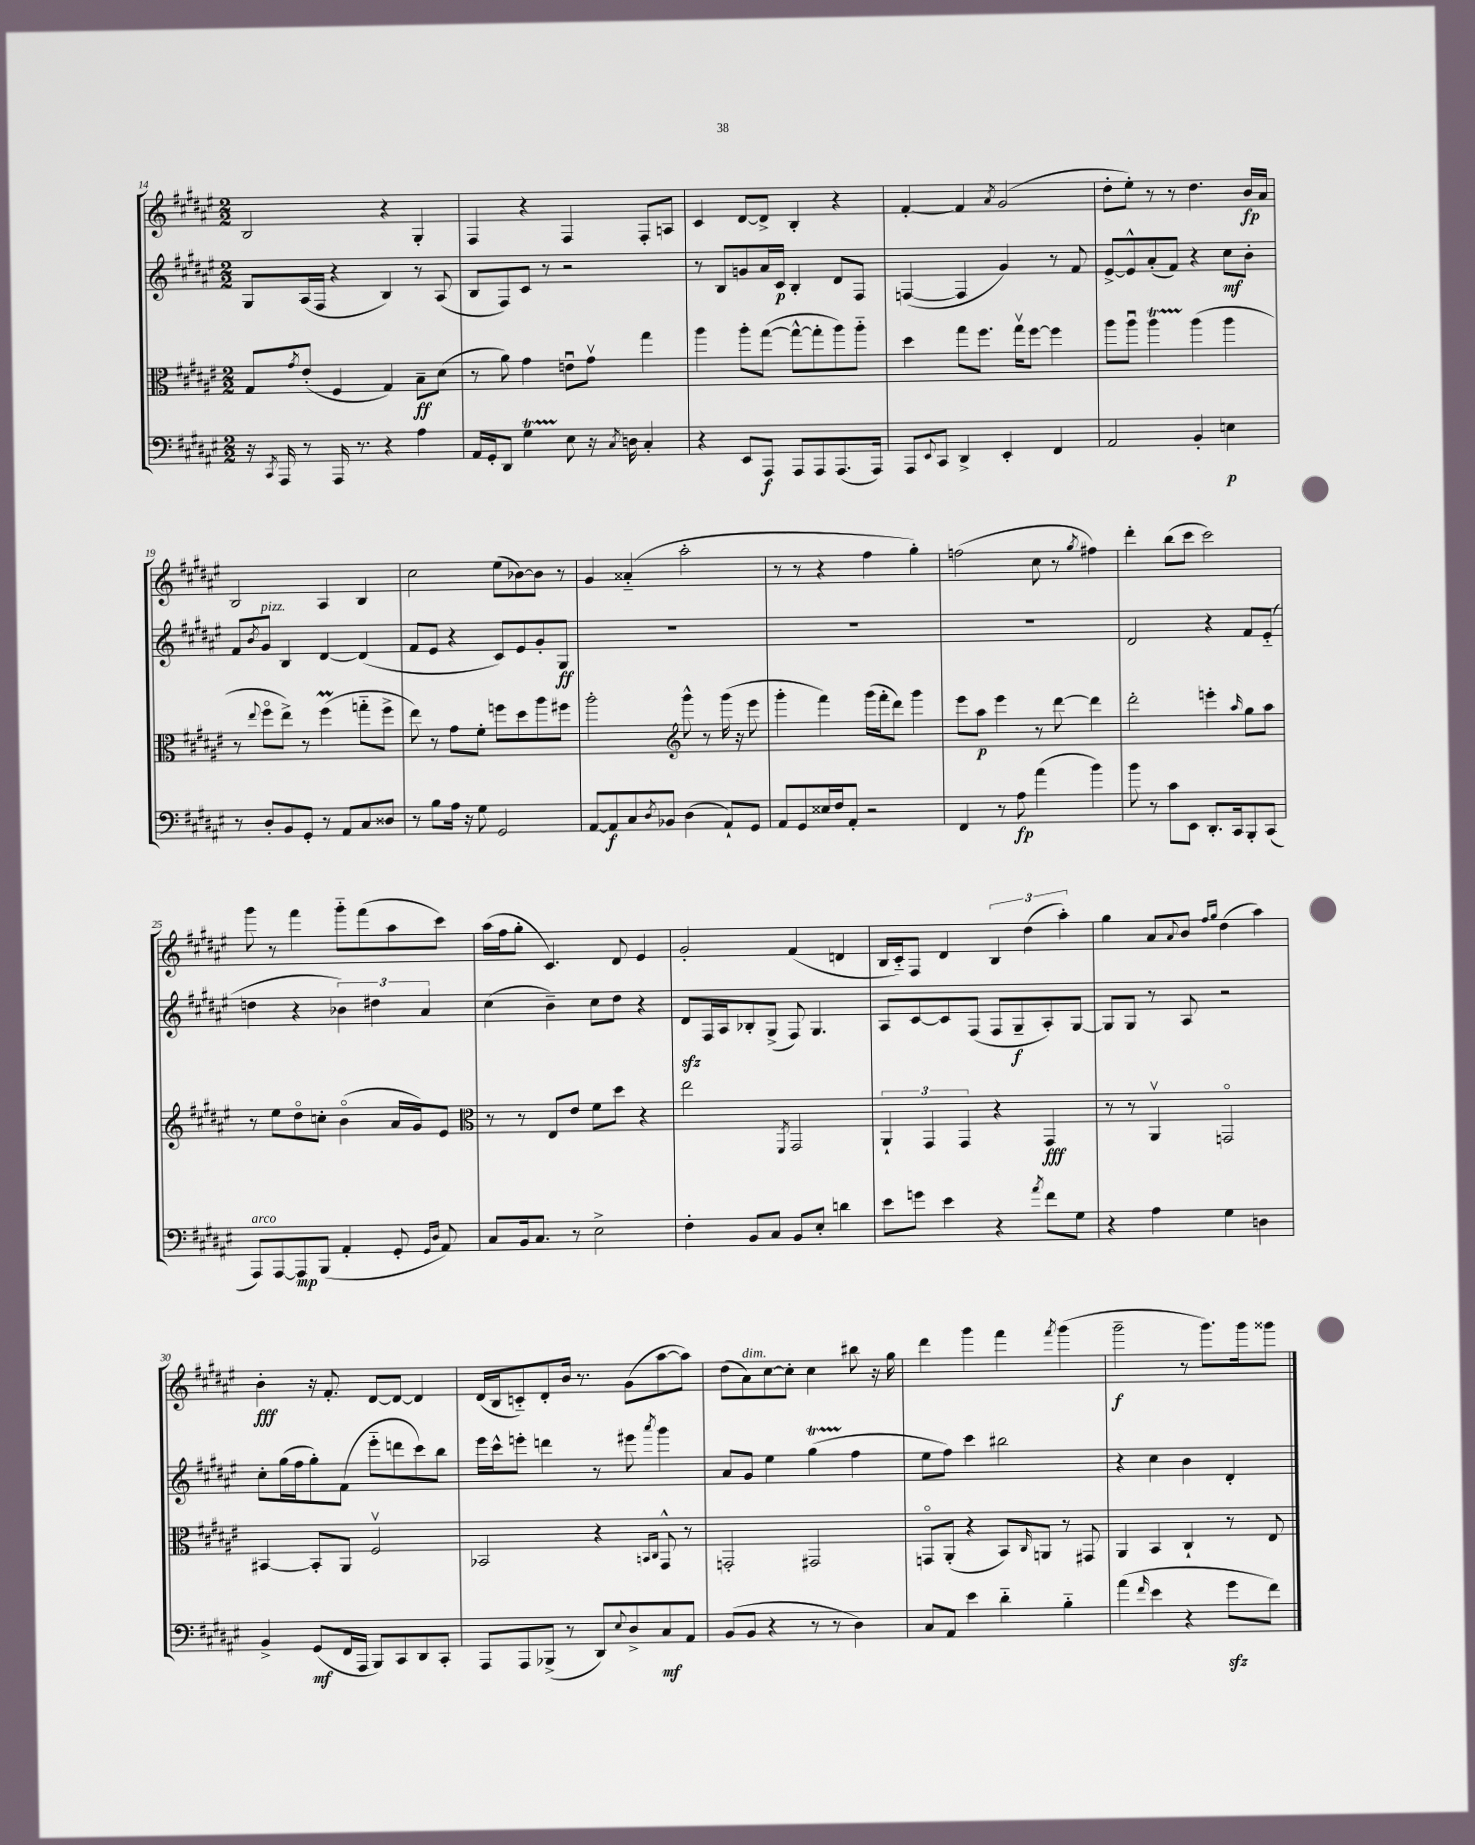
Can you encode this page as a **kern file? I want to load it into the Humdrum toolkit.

**kern	**dynam	**kern	**dynam	**kern	**dynam	**kern	**dynam
*part4	*part4	*part3	*part3	*part2	*part2	*part1	*part1
*staff4	*staff4	*staff3	*staff3	*staff2	*staff2	*staff1	*staff1
*clefF4	*	*clefC3	*	*clefG2	*	*clefG2	*
*k[f#c#g#d#a#e#]	*	*k[f#c#g#d#a#e#]	*	*k[f#c#g#d#a#e#]	*	*k[f#c#g#d#a#e#]	*
*M2/2	*	*M2/2	*	*M2/2	*	*M2/2	*
=14	=14	=14	=14	=14	=14	=14	=14
16r	.	8G#/L	.	8G#/L	.	2B/	.
8qCC#/	.	.	.	.	.	.	.
16AAA#/	.	.	.	.	.	.	.
.	.	8qg#/	.	.	.	.	.
8r	.	(8e#'/J	.	(16A#/L	.	.	.
.	.	.	.	16F#/JJ	.	.	.
16AAA#/	.	4F#/	.	4r	.	.	.
8.r	.	.	.	.	.	.	.
4r	.	4G#/)	.	4B/)	.	4r	.
4A#\	.	8B~\L	ff	8r	.	4G#'/	.
.	.	(8d#\J	.	(8A#/	.	.	.
=15	=15	=15	=15	=15	=15	=15	=15
16AA#/LL	.	8r	.	8B/L	.	4F#/	.
16GG#'/J	.	.	.	.	.	.	.
8DD#/J	.	8a#\)	.	8F#/)	.	.	.
4G#T\	.	4g#\	.	8c#/J	.	4r	.
.	.	.	.	8r	.	.	.
8E#\	.	8enu\L	.	2r	.	4F#/	.
16r	.	8g#v\J	.	.	.	.	.
8qC#/	.	.	.	.	.	.	.
16Dn\	.	.	.	.	.	.	.
4C#'/	.	4gg#\	.	.	.	8F#'/L	.
.	.	.	.	.	.	8An/J	.
=16	=16	=16	=16	=16	=16	=16	=16
4r	.	4aa#\	.	8r	.	4c#/	.
.	.	.	.	8B/L	.	.	.
8EE#/L	.	8aa#'\L	.	8gn/	.	[8d#/L	.
8AAA#/J	f	([8gg#\J	.	16a#/L	.	8d#^/J]	.
.	.	.	.	16c#/JJ	p	.	.
8AAA#/L	.	8gg#^^\L_	.	4B'/	.	4B'/	.
8AAA#/	.	8gg#'\]	.	.	.	.	.
(8.AAA#/	.	8aa#\)	.	8d#/L	.	4r	.
.	.	8aa#\J	.	8F#/J	.	.	.
16AAA#/Jk)	.	.	.	.	.	.	.
=17	=17	=17	=17	=17	=17	=17	=17
8AAA#/L	.	4dd#\	.	([4Fn/	.	[4f#'/	.
8qqEE#/	.	.	.	.	.	.	.
8CC#/J	.	.	.	.	.	.	.
4DD#^/	.	8gg#\L	.	4F/]	.	4f#/]	.
.	.	8.ff#\J	.	.	.	.	.
.	.	.	.	.	.	8qa#/	.
4EE#'/	.	.	.	4g#/)	.	(2g#/	.
.	.	16gg#v\KL	.	.	.	.	.
.	.	[8ff#\J	.	.	.	.	.
4FF#/	.	4ff#\]	.	8r	.	.	.
.	.	.	.	8f#/	.	.	.
=18	=18	=18	=18	=18	=18	=18	=18
2AA#/	.	8aa#\L	.	[8e#^/L	.	8dd#'\L	.
.	.	8aa#u\J	.	8e#^^/]	.	8ee#'\J)	.
.	.	4aa#t\	.	(8a#'/	.	8r	.
.	.	.	.	8f#/J)	.	8r	.
4BB'/	.	(4aa#\	.	4r	.	4.dd#\	.
4En\	p	4aa#\	.	8cc#\L	mf	.	.
.	.	.	.	8b'\J	.	16b/LL	fp
.	.	.	.	.	.	16a#/JJ	.
!!LO:LB:g=z
=19	=19	=19	=19	=19	=19	=19	=19
8r	.	8r	.	8f#/L	.	2B/	.
.	.	8qqee#/	.	8qb/	.	.	.
!	!	!	!	!LO:TX:a:i:t=pizz.	!	!	!
8D#'/L	.	8ff#\L	.	8g#/J	.	.	.
8BB/	.	8ee#^\J)	.	4B/	.	.	.
8GG#'/J	.	8r	.	.	.	.	.
8r	.	(4ff#M\	.	[4d#/	.	4A#/	.
8AA#/L	.	.	.	.	.	.	.
8C#/	.	8ggn\L	.	(4d#/]	.	4B/	.
8D##X/J	.	8ff#^\J	.	.	.	.	.
=20	=20	=20	=20	=20	=20	=20	=20
8r	.	8ee#\)	.	8f#/L	.	2cc#\	.
8B\L	.	8r	.	8e#/J	.	.	.
16A#\Jk	.	8g#\L	.	4r	.	.	.
16r	.	.	.	.	.	.	.
8G#\	.	8f#'\J	.	.	.	.	.
2GG#/	.	8ffn\L	.	8c#/L)	.	(8ee#\L	.
.	.	8dd#\	.	8e#/	.	[8b-X\)	.
.	.	8aa#\	.	8g#'/	.	8b-\J]	.
.	.	8ff#X\J	.	8G#/J	ff	8r	.
=21	=21	=21	=21	=21	=21	=21	=21
[8AA#/L	.	2aa#'\	.	1r	.	4g#/	.
8AA#/]	f	.	.	.	.	.	.
8C#/	.	.	.	.	.	(4a##X/	.
8qD#/	.	.	.	.	.	.	.
8BB-X/J	.	.	.	.	.	.	.
*	*	*clefG2	*	*	*	*	*
(4D#\	.	8ggg#^^\	.	.	.	2aa#'\	.
.	.	8r	.	.	.	.	.
8AA#`/L)	.	(16ggg#\	.	.	.	.	.
.	.	16r	.	.	.	.	.
8GG#/J	.	8eee#\	.	.	.	.	.
=22	=22	=22	=22	=22	=22	=22	=22
8AA#/L	.	4ggg#'\	.	1r	.	8r	.
8GG#/	.	.	.	.	.	8r	.
16E##X/L	.	4fff#\)	.	.	.	4r	.
16F#/J	.	.	.	.	.	.	.
8AA#'/J	.	.	.	.	.	.	.
2r	.	(16ggg#\LL	.	.	.	4ff#\	.
.	.	16fff#'\J	.	.	.	.	.
.	.	8ddd#\J)	.	.	.	.	.
.	.	4ggg#\	.	.	.	4gg#'\)	.
=23	=23	=23	=23	=23	=23	=23	=23
4FF#/	.	8eee#\L	.	1r	.	(2ffn\	.
.	.	8aa#\J	p	.	.	.	.
8r	.	4eee#\	.	.	.	.	.
8A#\	fp	.	.	.	.	.	.
(4a#\	.	8r	.	.	.	8cc#\	.
.	.	[8ddd#\	.	.	.	8r	.
.	.	.	.	.	.	8qgg#/	.
4b\)	.	4ddd#\]	.	.	.	4ff#X\)	.
=24	=24	=24	=24	=24	=24	=24	=24
8b\	.	2ddd#'\	.	2d#/	.	4ddd#'\	.
8r	.	.	.	.	.	.	.
8c#\L	.	.	.	.	.	(8bb\L	.
8EE#\J	.	.	.	.	.	8ccc#\J	.
8.DD#'/L	.	4eeen'\	.	4r	.	2ccc#\)	.
16CC#/k	.	.	.	.	.	.	.
.	.	16qqaa#/	.	.	.	.	.
8BBB'/	.	8gg#\L	.	8f#/L	.	.	.
(8CC#/J	.	8aa#\J	.	(8e#/J	.	.	.
!!LO:LB:g=z
=25	=25	=25	=25	=25	=25	=25	=25
!LO:TX:a:i:t=arco	!	!	!	!	!	!	!
8AAA#/L)	.	8r	.	4ddn\	.	8ggg#\	.
[8AAA#/	.	8ee#\L	.	.	.	8r	.
8AAA#/]	mp	8dd#\	.	4r	.	4fff#\	.
(8BBB/J	.	8ccn'\J	.	.	.	.	.
4AA#'/	.	(4b\	.	6b-X\)	.	8ggg#\L	.
.	.	.	.	.	.	(8fff#\	.
.	.	.	.	6dd#X\	.	.	.
8GG#'/	.	16a#/LL	.	.	.	8aa#\	.
.	.	16g#/J)	.	.	.	.	.
.	.	.	.	6a#/	.	.	.
16qqGG#/LL	.	.	.	.	.	.	.
16qqD#/JJ	.	.	.	.	.	.	.
8AA#/)	.	8e#/J	.	.	.	8ccc#\J)	.
=26	=26	=26	=26	=26	=26	=26	=26
*	*	*clefC3	*	*	*	*	*
8C#/L	.	8r	.	(4cc#\	.	(16aa#\LL	.
.	.	.	.	.	.	16ff#\J	.
16BB/k	.	8r	.	.	.	8gg#'\J	.
8.C#/J	.	.	.	.	.	.	.
.	.	8E#/L	.	4b~\)	.	4.c#/)	.
8r	.	8e#/J	.	.	.	.	.
2E#^\	.	8f#\L	.	8cc#\L	.	.	.
.	.	8dd#\J	.	8dd#\J	.	8d#/	.
.	.	4r	.	4r	.	4e#/	.
=27	=27	=27	=27	=27	=27	=27	=27
4F#'\	.	2ee#\	.	8d#zz/L	.	2g#'/	.
.	.	.	.	16F#/L	.	.	.
.	.	.	.	16A#/J	.	.	.
8BB/L	.	.	.	8B-X'/	.	.	.
8C#/J	.	.	.	(8G#^/J	.	.	.
.	.	8qFF#/	.	.	.	.	.
8BB/L	.	2GG#/	.	8F#/)	.	(4f#/	.
8E#'/J	.	.	.	4.G#/	.	.	.
4dn\	.	.	.	.	.	4dn/	.
=28	=28	=28	=28	=28	=28	=28	=28
8e#\L	.	6AA#`/	.	8A#/L	.	16B/LL	.
.	.	.	.	.	.	16c#/J)	.
8gn\J	.	.	.	[8c#/	.	8F#/J	.
.	.	6GG#/	.	.	.	.	.
4e#\	.	.	.	8c#/]	.	4d#/	.
.	.	6GG#/	.	.	.	.	.
.	.	.	.	(8F#/J	.	.	.
4r	.	4r	.	8F#/L	.	6B/	.
.	.	.	.	8G#~/	f	.	.
.	.	.	.	.	.	(6dd#\	.
8qa#/	.	.	.	.	.	.	.
8f#\L	.	4GG#/	fff	8A#'/)	.	.	.
.	.	.	.	.	.	6aa#'\)	.
8G#\J	.	.	.	[8G#/J	.	.	.
=29	=29	=29	=29	=29	=29	=29	=29
4r	.	8r	.	8G#/L]	.	4gg#\	.
.	.	8r	.	8G#/J	.	.	.
4A#\	.	4AA#v/	.	8r	.	8a#/L	.
.	.	.	.	.	.	8qqa#/	.
.	.	.	.	8A#/	.	8b/J	.
.	.	.	.	.	.	16qqff#/LL	.
.	.	.	.	.	.	16qqgg#/JJ	.
4G#\	.	2GGn/	.	2r	.	(4dd#\	.
4Dn\	.	.	.	.	.	4aa#\)	.
!!LO:LB:g=z
=30	=30	=30	=30	=30	=30	=30	=30
4BB^/	.	[4BB#X/	.	8cc#'\L	.	4b'\	fff
.	.	.	.	(16gg#\L	.	.	.
.	.	.	.	16ff#\J	.	.	.
(8GG#/L	mf	8BB#'/L]	.	8gg#'\)	.	16r	.
.	.	.	.	.	.	8.f#'/	.
16FF#/L	.	8AA#/J	.	(8f#\J	.	.	.
16AAA#/JJ	.	.	.	.	.	.	.
8BBB/L)	.	2F#v/	.	8eee#\L	.	[8d#/L	.
8CC#/	.	.	.	8dddn\	.	8d#/J_	.
8DD#/	.	.	.	8ccc#\)	.	4d#/]	.
8CC#'/J	.	.	.	8bb\J	.	.	.
=31	=31	=31	=31	=31	=31	=31	=31
8AAA#/L	.	2BB-X/	.	16eee#\LL	.	(16d#/LL	.
.	.	.	.	16ccc#^^\J	.	16B/J	.
8AAA#/	.	.	.	8eeen'\J	.	8cn/)	.
(8BBB-X^/J	.	.	.	4dddn\	.	8d#'/	.
8r	.	.	.	.	.	16b/Jk	.
.	.	.	.	.	.	8.r	.
8DD#/L)	.	4r	.	8r	.	.	.
8qqE#/	.	.	.	.	.	.	.
8D#^/	.	.	.	8eee#X\	.	(8g#\L	.
.	.	16qqBBn/LL	.	.	.	.	.
.	.	16qqC#/JJ	.	8qaaa#/	.	.	.
8C#/	mf	8GG#^^/	.	4ggg#\	.	[8aa#\	.
8AA#/J	.	8r	.	.	.	8aa#\J])	.
=32	=32	=32	=32	=32	=32	=32	=32
(8BB/L	.	2GGn'/	.	8a#/L	.	(8dd#\L	.
!	!	!	!	!	!	!LO:TX:a:i:t=dim.	!
8BB/J	.	.	.	8g#/J	.	8a#\)	.
4r	.	.	.	4ee#\	.	[8cc#\	.
.	.	.	.	.	.	8cc#'\J]	.
8r	.	2GG#X/	.	(4gg#T\	.	4cc#\	.
8r	.	.	.	.	.	.	.
4D#\)	.	.	.	4ff#\	.	8bb#X\	.
.	.	.	.	.	.	16r	.
.	.	.	.	.	.	16gg#\	.
=33	=33	=33	=33	=33	=33	=33	=33
8C#/L	.	8GGn/L	.	8ee#\L	.	4ddd#\	.
8AA#/J	.	(8AA#'/J	.	8ff#\J)	.	.	.
4e#\	.	4r	.	4ccc#\	.	4ggg#\	.
4d#\	.	8BB/L)	.	2bb#X\	.	4fff#\	.
.	.	16qqC#/	.	.	.	.	.
.	.	8AAn/J	.	.	.	.	.
.	.	.	.	.	.	8qfff#/	.
4B\	.	8r	.	.	.	(4ggg#\	.
.	.	8GG#X/	.	.	.	.	.
=34	=34	=34	=34	=34	=34	=34	=34
(4a#\	.	4AA#/	.	4r	.	2ggg#~\	f
16qqf#/	.	.	.	.	.	.	.
4e#\	.	4BB/	.	4cc#\	.	.	.
4r	.	4C#`/	.	4b\	.	8r	.
.	.	.	.	.	.	8.ggg#\L)	.
8g#zz\L	.	8r	.	4d#'/	.	.	.
.	.	.	.	.	.	16ggg#\k	.
8f#\J)	.	8E#/	.	.	.	8ggg##X\J	.
==	==	==	==	==	==	==	==
*-	*-	*-	*-	*-	*-	*-	*-
